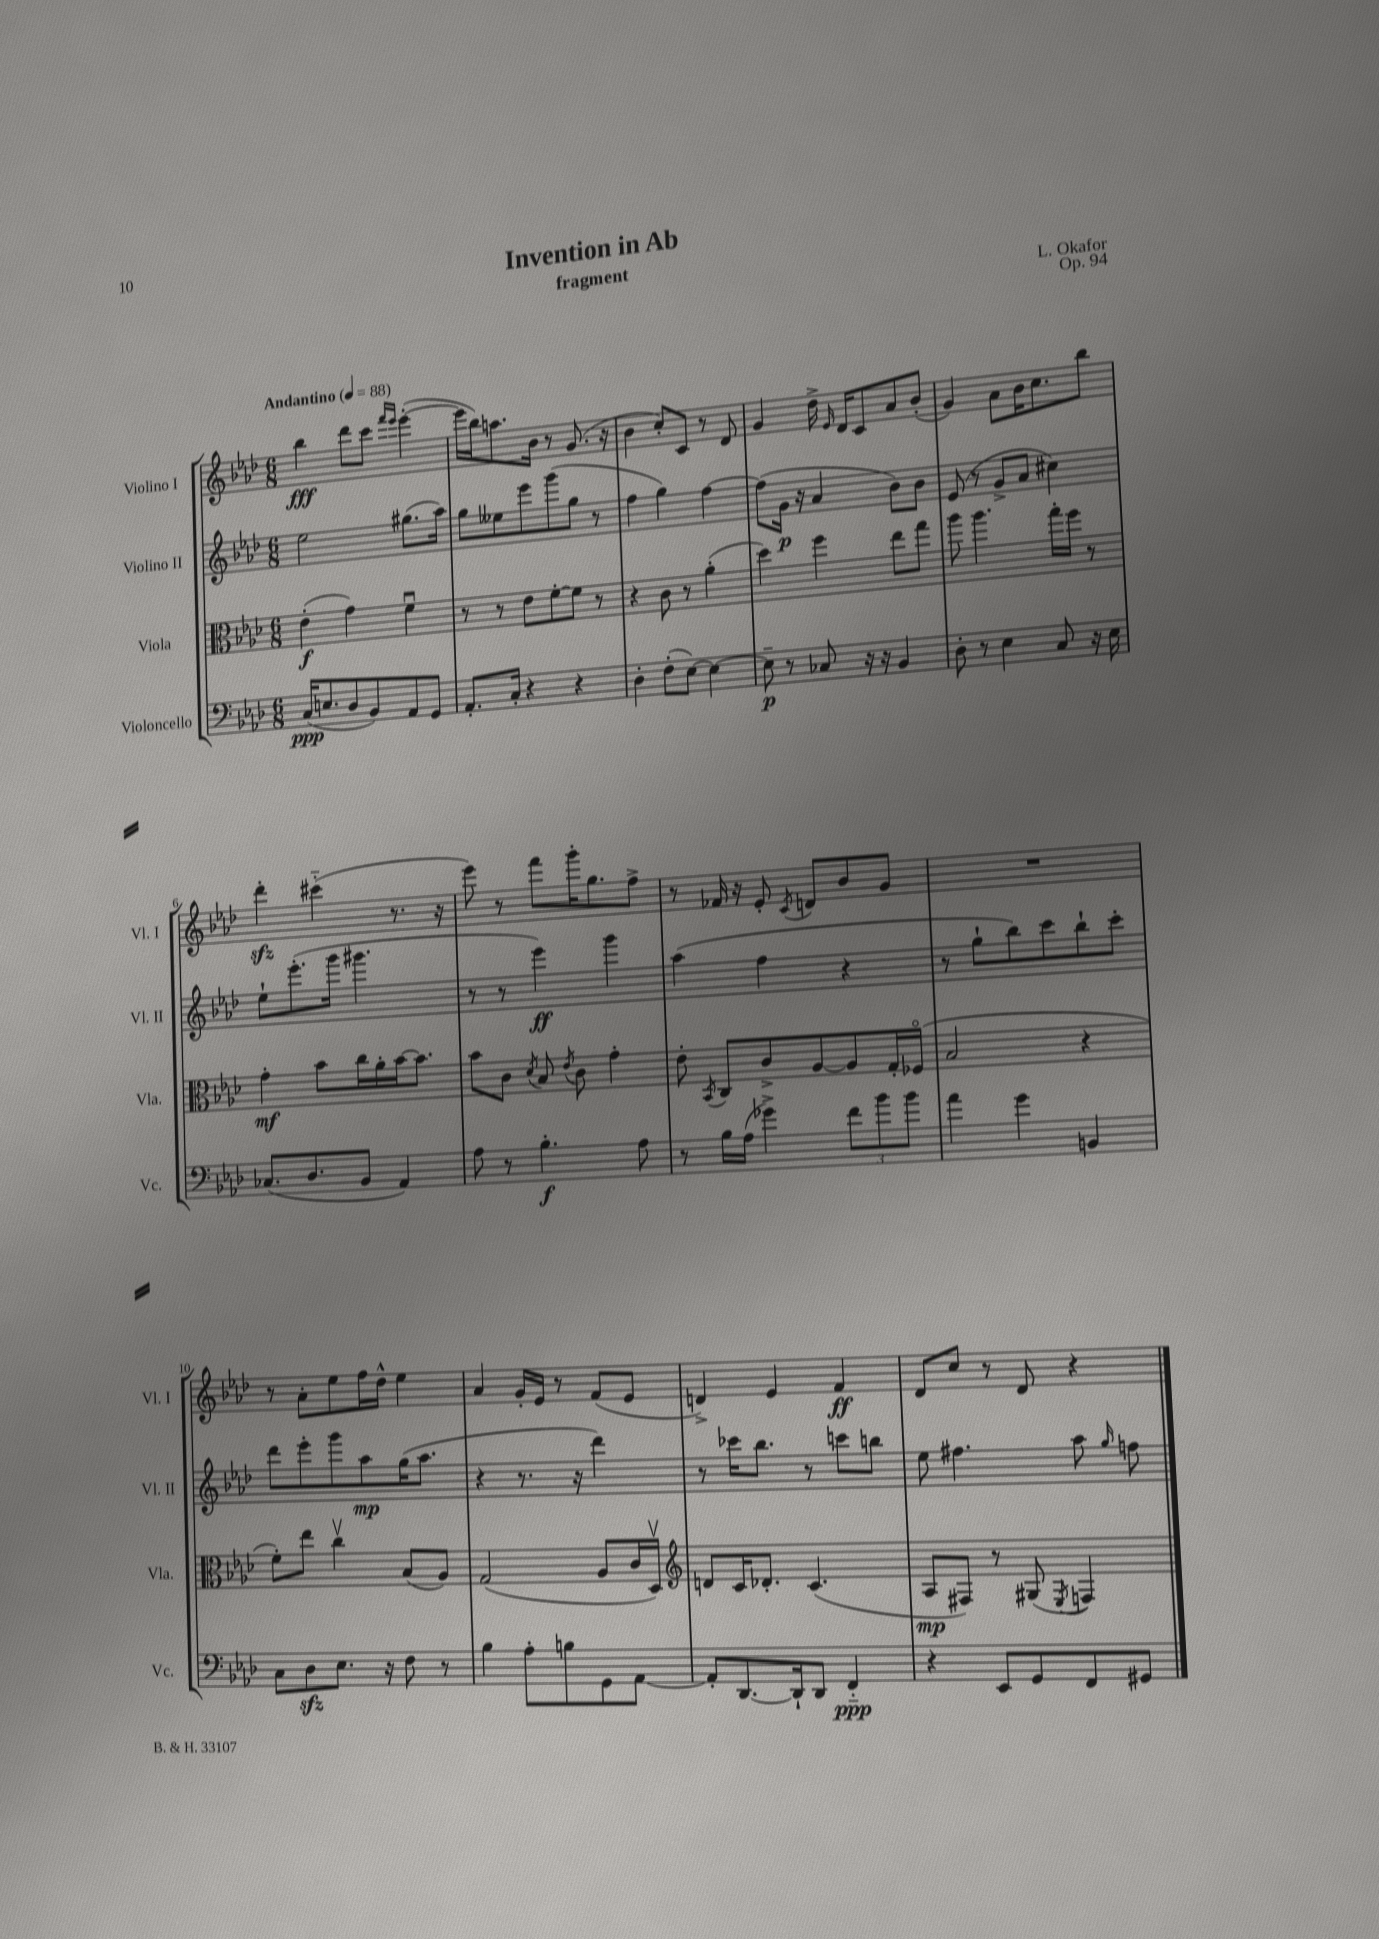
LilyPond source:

\header { title = "Invention in Ab" composer = "L. Okafor" subtitle = "fragment" opus = "Op. 94" }
<<
\new StaffGroup <<
\new Staff = "s0" \with { instrumentName = "Violino I" shortInstrumentName = "Vl. I" } {
    \clef treble \key aes \major \numericTimeSignature \time 6/8 \tempo "Andantino" 4 = 88
    \autoBeamOff bes''4\fff des'''8[ c'''8] \grace { f'''16[ ees'''16] } ees'''4~-.( |
    ees'''16[ bes''16) a''8. bes'16] r8 g'8.( r16 |
    bes'4 c''8[-.) c'8] r8 des'8 |
    g'4 des''16-> \grace { ees'16 } des'16[ c'8 aes'8 bes'8]-.( |
    g'4) aes'8[ bes'16 c''8. bes''8] |
    des'''4-.\sfz cis'''4-_( r8. r16 |
    ees'''8) r8 f'''8[ g'''16-. g''8. f''8]-> |
    r8 fes'16 r16 ees'8-. \acciaccatura { c'8 } d'8[ bes'8 g'8] |
    R2. |
    r8 aes'8[-. ees''8 f''16 des''16]-^ ees''4 |
    aes'4 g'16[-. ees'16] r8 f'8[( ees'8] |
    d'4->) ees'4 f'4\ff |
    des'8[ c''8] r8 des'8 r4 \bar "|." |
}
\new Staff = "s1" \with { instrumentName = "Violino II" shortInstrumentName = "Vl. II" } {
    \clef treble \key aes \major \numericTimeSignature \time 6/8
    \autoBeamOff ees''2 gis''8.[( aes''16]) |
    g''8[ eeses''8 ees'''8 g'''8( g''8] r8 |
    f''4 g''4) f''4~ |
    f''8[( g'16]\p r16 aes'4 bes'8[) bes'8] |
    ees'8( r8 g'8[-> aes'8] cis''4) |
    ees''8[-! ees'''8.-.( g'''16] gis'''4. |
    r8 r8 ees'''4\ff) g'''4 |
    aes''4( f''4 r4 |
    r8 g''8[-! bes''8) c'''8 bes''8-! c'''8]-. |
    des'''8[ ees'''8-. g'''8 aes''8\mp g''16( aes''8.] |
    r4 r8. r16 des'''4) |
    r8 ces'''16[ bes''8.] r8 c'''8[ b''8] |
    ees''8 fis''4. aes''8 \grace { g''16 } f''8 \bar "|." |
}
\new Staff = "s2" \with { instrumentName = "Viola" shortInstrumentName = "Vla." } {
    \clef alto \key aes \major \numericTimeSignature \time 6/8
    \autoBeamOff ees'4-.\f( g'4) f'4\downbow |
    r8 r8 ees'8[ f'8~-. f'8] r8 |
    r4 c'8 r8 aes'4-.( |
    des''4) f''4 ees''8[ g''8] |
    aes''8 aes''4. g''16[-. f''16] r8 |
    g'4-.\mf bes'8[ c''16 aes'16-. bes'16~ bes'8.] |
    bes'8[ c'8] \acciaccatura { des'8 } bes8 \acciaccatura { ees'8 } c'8 g'4-. |
    ees'8-. \acciaccatura { bes,8 } c8[ c'8-> aes8~ aes8 g16-. fes16]\flageolet( |
    bes2 r4 |
    f'8[-.) ees''8] c''4\upbow bes8[( aes8]) |
    g2( aes8[ c'16 des16]\upbow) |
    \clef treble d'8[ c'16 des'8.]-. c'4.( |
    aes8[\mp fis8]) r8 gis8( \acciaccatura { ees8 } f4) \bar "|." |
}
\new Staff = "s3" \with { instrumentName = "Violoncello" shortInstrumentName = "Vc." } {
    \clef bass \key aes \major \numericTimeSignature \time 6/8
    \autoBeamOff c16[\ppp( e8. des8 bes,8) aes,8 g,8] |
    aes,8.[-. c16]-. r4 r4 |
    des4-. f8[-.( ees8]~) ees4~ |
    ees8--\p r8 ces8 r16 r16 bes,4 |
    des8-. r8 ees4 c8 r16 ees16 |
    ces8.[( des8. bes,8] aes,4) |
    aes8 r8 bes4.-.\f aes8 |
    r8 bes16[ aes16]( ges'4->) \tuplet 3/2 { f'8[ bes'8 bes'8] } |
    aes'4 g'4 b,4 |
    c8[ des8\sfz ees8.] r16 f8 r8 |
    bes4 aes8[-. b8 g,8 aes,8]~ |
    aes,8[-. des,8.~ des,16-! des,8] f,4-_\ppp |
    r4 ees,8[ g,8 f,8 gis,8] \bar "|." |
}
>>
>>
